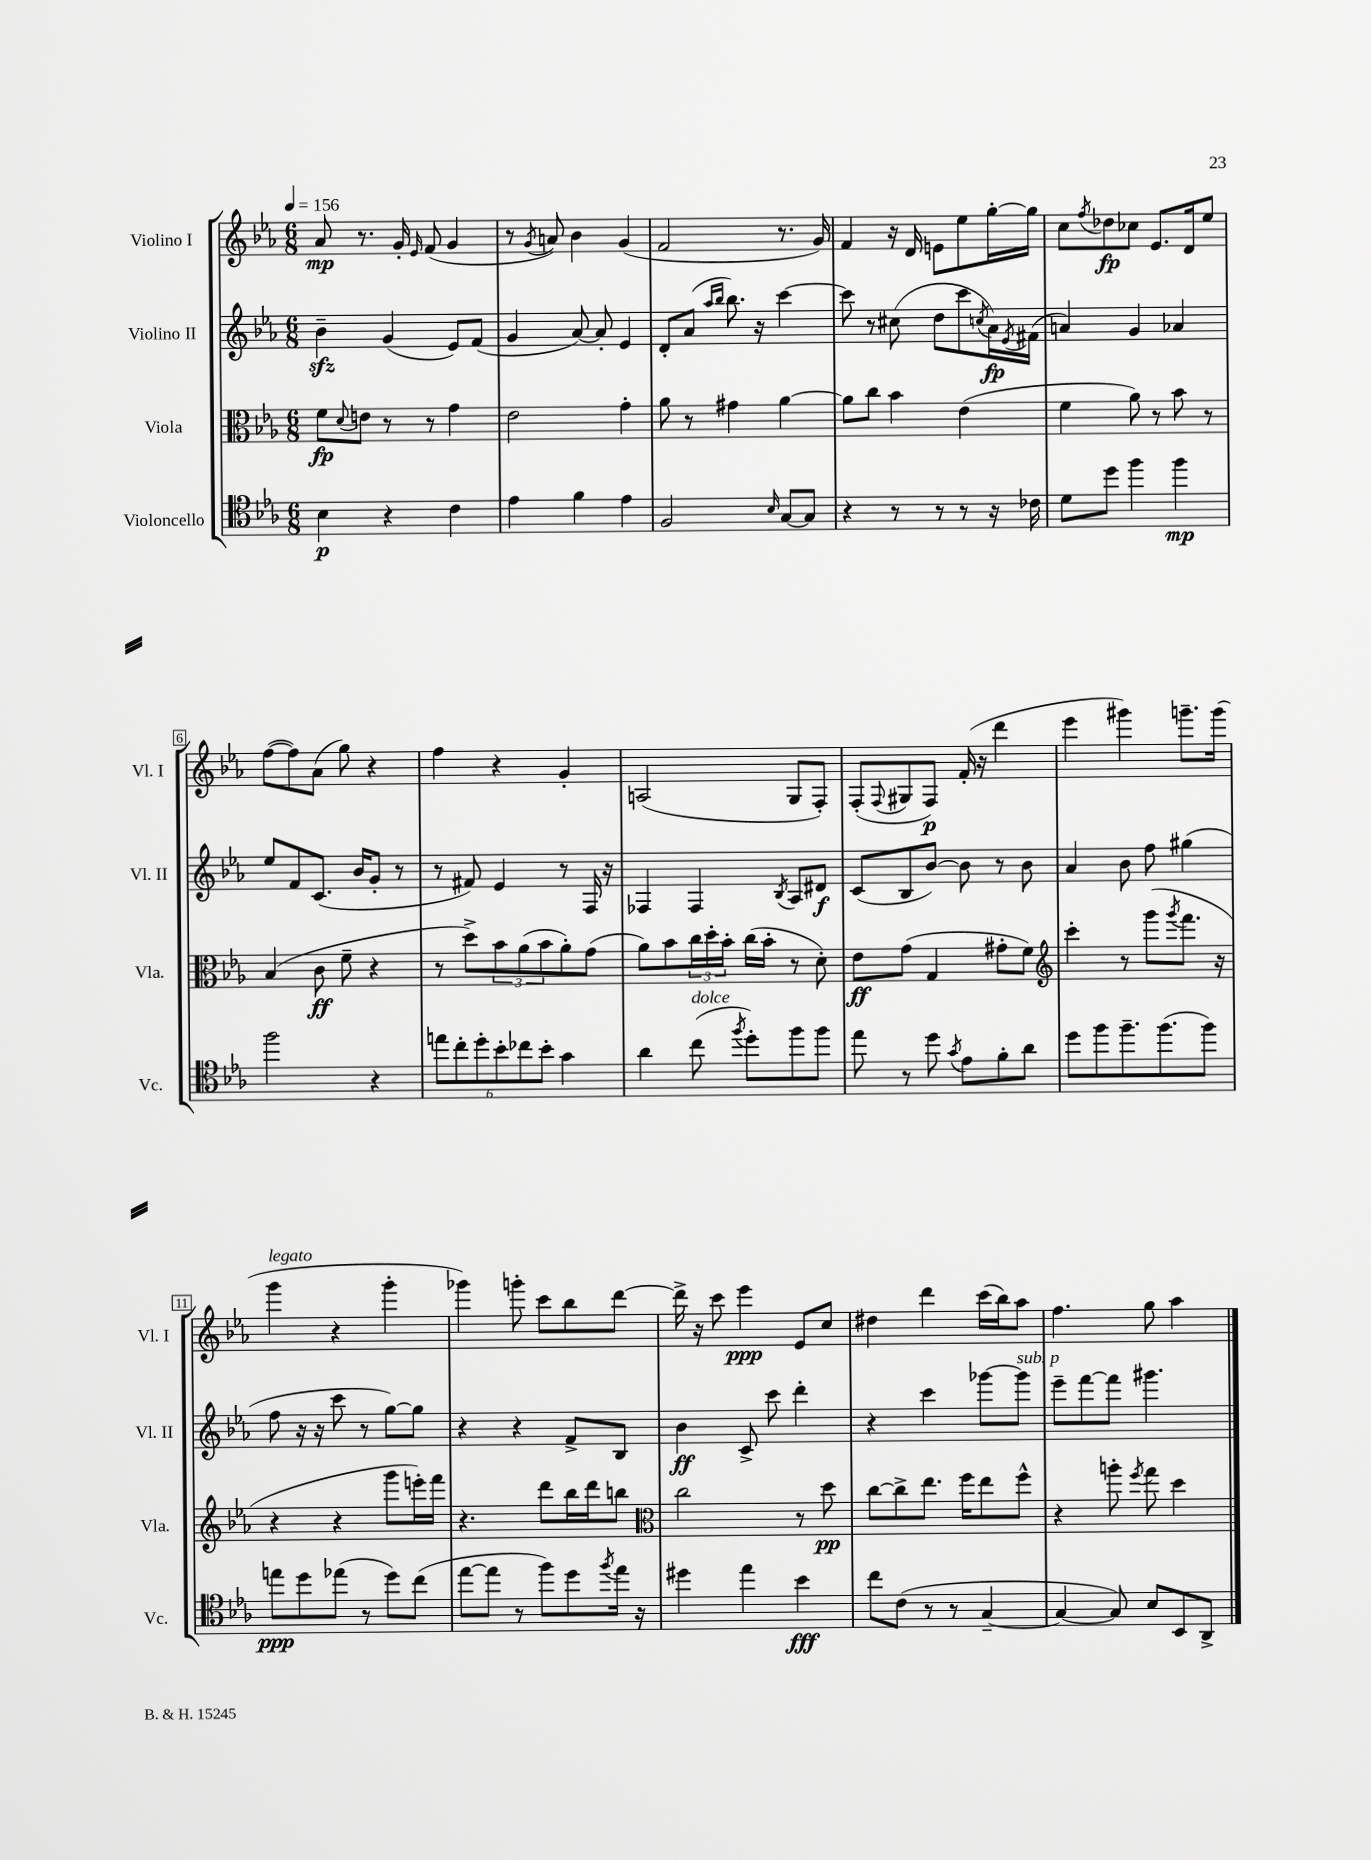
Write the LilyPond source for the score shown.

<<
\new StaffGroup <<
\new Staff = "s0" \with { instrumentName = "Violino I" shortInstrumentName = "Vl. I" } {
    \clef treble \key ees \major \numericTimeSignature \time 6/8 \tempo 4 = 156
    aes'8\mp r8. g'16-. \grace { ees'16 } f'8( g'4 |
    r8 \acciaccatura { g'8 } a'8) bes'4 g'4( |
    f'2 r8. g'16) |
    f'4 r16 d'16 e'8 ees''8 g''16~-. g''16 |
    c''8 \acciaccatura { f''8 } des''8\fp ces''8 ees'8. d'16 ees''8 |
    f''8~( f''8) aes'8( g''8) r4 |
    f''4 r4 g'4-. |
    a2( g8 f8-.) |
    f8-.( \appoggiatura { f8 } gis8 f8\p) f'16-.( r16 d'''4 |
    ees'''4 gis'''4) g'''8.-- g'''16( |
    g'''4^\markup { \italic "legato" } r4 g'''4-. |
    ges'''4) g'''8-. c'''8 bes''8 d'''8~ |
    d'''16-> r16 c'''8 ees'''4\ppp ees'8 c''8 |
    dis''4 d'''4 c'''16( bes''16) aes''8 |
    f''4. g''8 aes''4 \bar "|." |
}
\new Staff = "s1" \with { instrumentName = "Violino II" shortInstrumentName = "Vl. II" } {
    \clef treble \key ees \major \numericTimeSignature \time 6/8
    bes'4--\sfz g'4( ees'8) f'8( |
    g'4 aes'8~) aes'8-. ees'4 |
    d'8-. aes'8( \grace { aes''16 bes''16 } bes''8.) r16 c'''4~ |
    c'''8 r8 cis''8( d''8 c'''8 \acciaccatura { c''8 } aes'16\fp) \acciaccatura { ees'8 } fis'16( |
    a'4) g'4 aes'4 |
    ees''8 f'8 c'8.( bes'16 g'8-. r8 |
    r8 fis'8) ees'4 r8 f16 r16 |
    fes4 fes4 \acciaccatura { bes8 } aes8 dis'8\f |
    c'8( bes8 bes'8~) bes'8 r8 bes'8 |
    aes'4 bes'8 f''8 gis''4( |
    f''8 r16 r16 c'''8 r8 g''8~) g''8 |
    r4 r4 f'8-> bes8 |
    bes'4\ff c'8-> c'''8 d'''4-. |
    r4 c'''4 ges'''8~ ges'''8^\markup { \italic "sub. p" } |
    ees'''8-- f'''8~ f'''8 gis'''4. \bar "|." |
}
\new Staff = "s2" \with { instrumentName = "Viola" shortInstrumentName = "Vla." } {
    \clef alto \key ees \major \numericTimeSignature \time 6/8
    f'8\fp \appoggiatura { d'8 } e'8 r8 r8 g'4 |
    ees'2 g'4-. |
    aes'8 r8 gis'4 aes'4~ |
    aes'8 c''8 bes'4 ees'4( |
    f'4 aes'8) r8 bes'8 r8 |
    bes4( c'8\ff f'8-- r4 |
    r8 d''8->) \tuplet 3/2 { bes'8 aes'8( bes'8 } aes'8-.) g'8( |
    aes'8) bes'8 \tuplet 3/2 { c''16 d''16-. bes'16-. } c''16( bes'16-. r8 d'8-.) |
    ees'8\ff g'8( g4 gis'8-. f'8) |
    \clef treble c'''4-. r8 g'''8( \acciaccatura { g'''8 } f'''8. r16 |
    r4 r4 g'''8 e'''16-.) f'''16 |
    r4. d'''8 bes''16 d'''16 b''8 |
    \clef alto c''2 r8 d''8\pp |
    c''8~ c''8-> ees''8. f''16 ees''8 f''8-^ |
    r4 a''8-. \acciaccatura { f''8 } g''8 d''4 \bar "|." |
}
\new Staff = "s3" \with { instrumentName = "Violoncello" shortInstrumentName = "Vc." } {
    \clef tenor \key ees \major \numericTimeSignature \time 6/8
    bes4\p r4 c'4 |
    ees'4 f'4 ees'4 |
    f2 \grace { bes16 } g8~ g8 |
    r4 r8 r8 r8 r16 ces'16 |
    d'8 d''8 f''4 f''4\mp |
    f''2 r4 |
    \tuplet 6/4 { e''8 c''8-. d''8-. bes'8-. ces''8 bes'8-. } g'4 |
    aes'4 c''8^\markup { \italic "dolce" }( \acciaccatura { f''8 } d''8-.) f''8 f''8 |
    ees''8 r8 d''8 \acciaccatura { g'8 } ees'8 f'8-. aes'8 |
    d''8 f''8 f''8.-- f''8.( f''8) |
    e''8\ppp d''8 ees''8( r8 d''8) c''8( |
    ees''8~ ees''8 r8 f''8) d''8 \acciaccatura { f''8 } ees''16 r16 |
    dis''4 ees''4 bes'4\fff |
    c''8 c'8( r8 r8 g4~-- |
    g4~ g8) bes8 bes,8 aes,8-> \bar "|." |
}
>>
>>
\layout { \context { \Score \override BarNumber.stencil = #(make-stencil-boxer 0.1 0.3 ly:text-interface::print) } }
